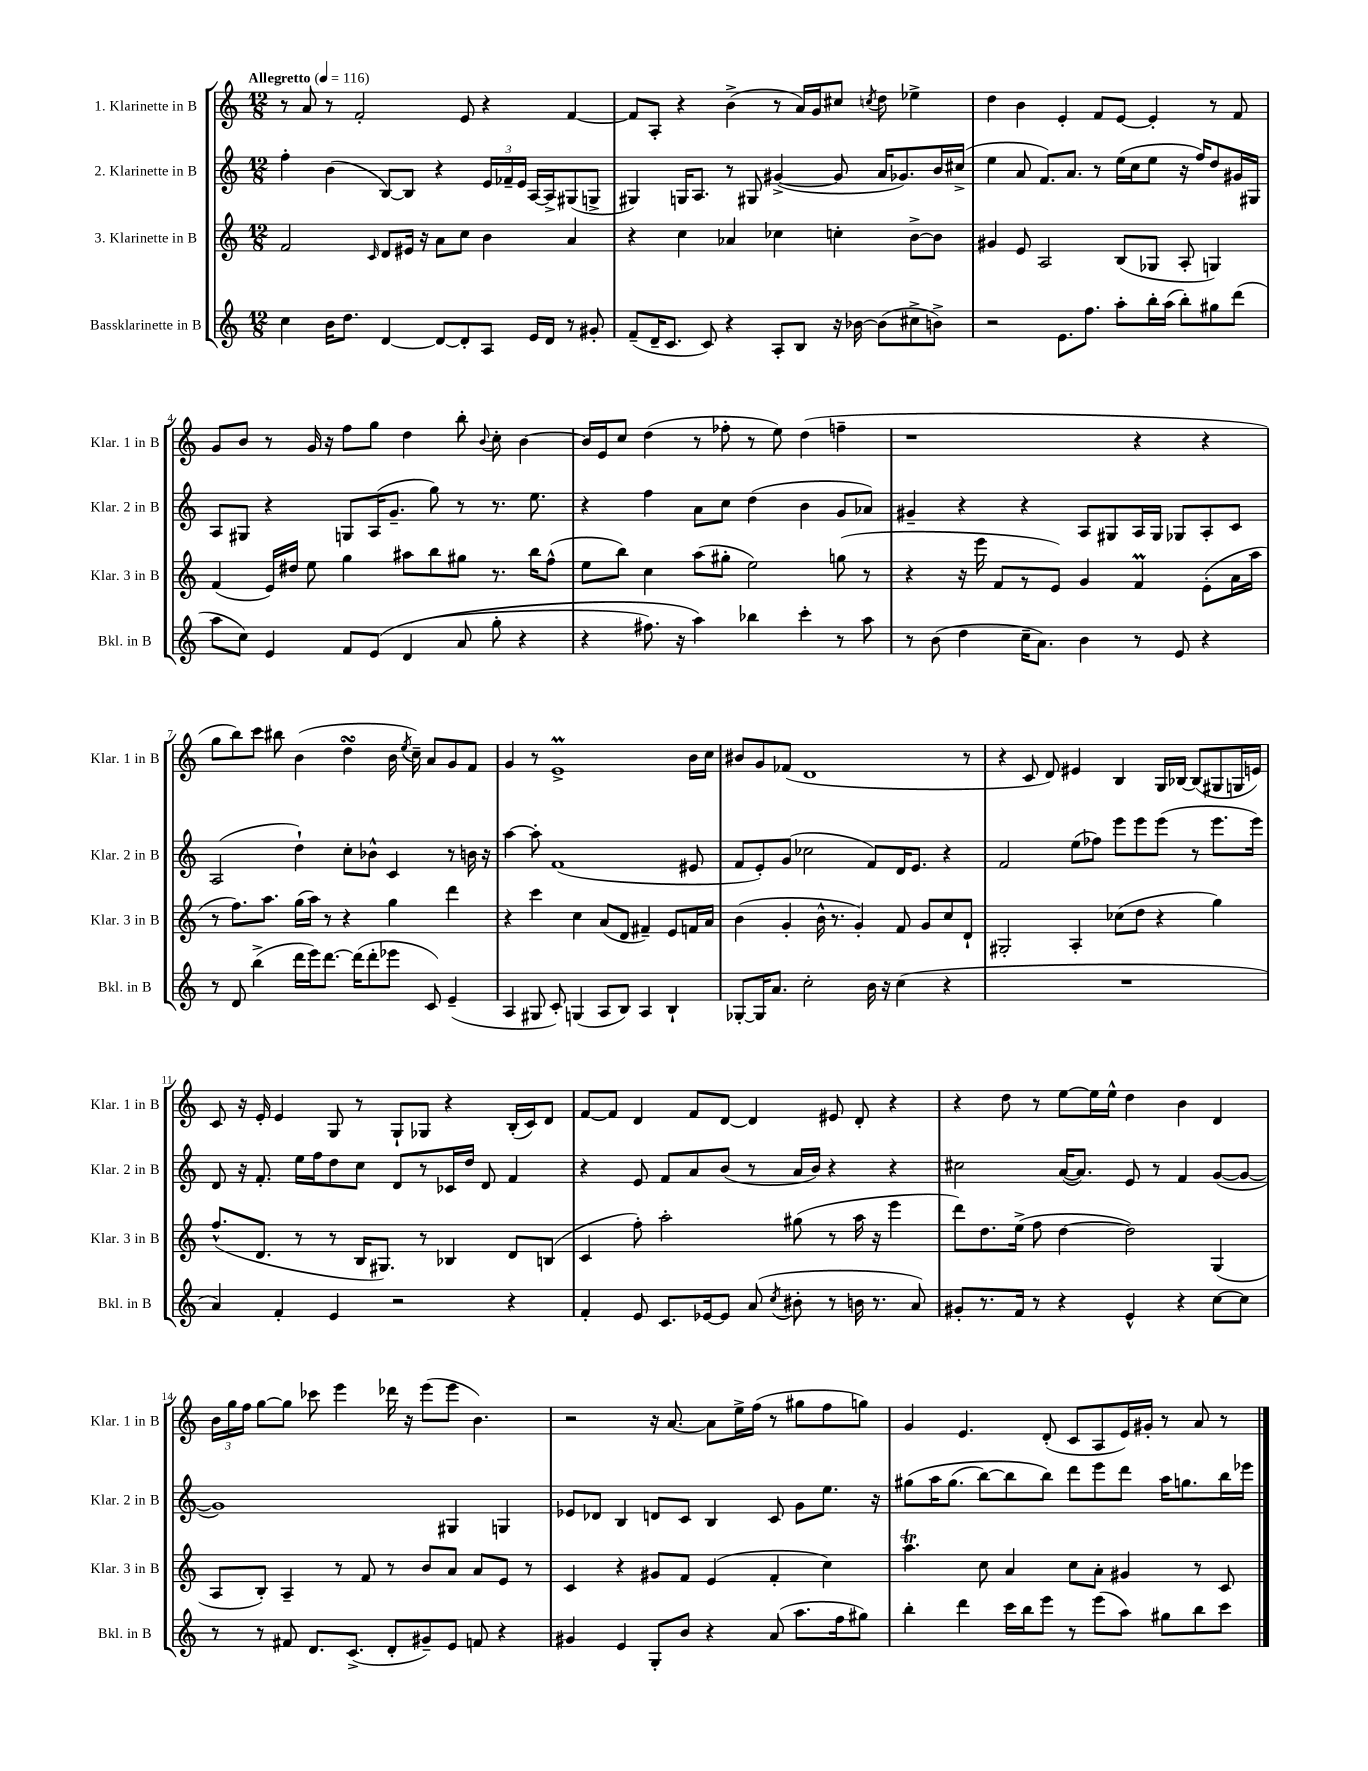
<<
\new StaffGroup <<
\new Staff = "s0" \with { instrumentName = "1. Klarinette in B" shortInstrumentName = "Klar. 1 in B" } {
    \clef treble \key c \major \numericTimeSignature \time 12/8 \tempo "Allegretto" 4 = 116
    \autoBeamOff r8 a'8 r8 f'2-. e'8 r4 f'4~ |
    f'8[ a8]-. r4 b'4->( r8 a'16[) g'16 cis''8] \acciaccatura { c''8 } d''8 ees''4-> |
    d''4 b'4 e'4-. f'8[ e'8]~ e'4-. r8 f'8 |
    g'8[ b'8] r8 g'16 r16 f''8[ g''8] d''4 b''8-. \appoggiatura { b'8 } c''8-. b'4~ |
    b'16[ e'16 c''8] d''4( r8 fes''8-. r8 e''8) d''4( f''4-- |
    r1 r4 r4 |
    g''8[ b''8) c'''8] bis''8 b'4( d''4\turn b'16 \acciaccatura { e''8 } c''16--) a'8[ g'8 f'8] |
    g'4 r8 e'1->\prall b'16[ c''16] |
    bis'8[ g'8 fes'8]( d'1 r8 |
    r4 c'8 d'8) eis'4 b4 g16[ bes16]~ bes8[( gis8 g16 e'16]) |
    c'8 r16 e'16-. e'4 g8 r8 g8[-! ges8] r4 b16[-.( c'16) d'8] |
    f'8[~ f'8] d'4 f'8[ d'8]~ d'4 eis'8 d'8-. r4 |
    r4 d''8 r8 e''8[~ e''16 e''16]-^ d''4 b'4 d'4 |
    \tuplet 3/2 { b'16[ g''16 f''16] } g''8[~ g''8] ces'''8 e'''4 des'''16 r16 e'''8[( e'''8] b'4.) |
    r2 r16 a'8.~ a'8[ e''16-> f''16]( r8 gis''8[ f''8 g''8]) |
    g'4 e'4. d'8-.( c'8[ a8 e'16) gis'16]-. r8 a'8 r8 \bar "|." |
}
\new Staff = "s1" \with { instrumentName = "2. Klarinette in B" shortInstrumentName = "Klar. 2 in B" } {
    \clef treble \key c \major \numericTimeSignature \time 12/8
    \autoBeamOff f''4-. b'4( b8[~) b8] r4 \tuplet 3/2 { e'16[ fes'16-- e'16] } a16[~ a16-> gis8( g8]-> |
    gis4) g16[ a8.] r8 gis8 gis'4~->( gis'8 a'16[ ges'8.) b'16 cis''16]->( |
    e''4 a'8 f'8.[) a'8.] r8 e''16[( c''16 e''8] r16 f''16[) d''8 gis'16 gis16] |
    a8[ gis8] r4 g8[ a16( g'8.]-- g''8) r8 r8. e''8. |
    r4 f''4 a'8[ c''8] d''4( b'4 g'8[ aes'8]) |
    gis'4-- r4 r4 a8[ gis8 a16 gis16] ges8[ a8-. c'8] |
    a2( d''4-!) c''8[-. bes'8]-^ c'4 r8 b'16 r16 |
    a''4~ a''8-. f'1( eis'8 |
    f'8[ e'8-.) g'8]( ces''2 f'8[) d'16 e'8.] r4 |
    f'2 e''8[( fes''8]) e'''8[ e'''8 e'''8]( r8 e'''8.[ e'''16]) |
    d'8 r16 f'8.-. e''16[ f''16 d''8 c''8] d'8[ r8 ces'16 d''16] d'8 f'4 |
    r4 e'8 f'8[ a'8 b'8]( r8 a'16[ b'16]) r4 r4 |
    cis''2 a'16[~( a'8.]) e'8 r8 f'4 g'8[~( g'8]~ |
    g'1) gis4 g4 |
    ees'8[ des'8] b4 d'8[ c'8] b4 c'8 g'8[ e''8.] r16 |
    gis''8[\( a''16 gis''8.]( b''8[~) b''8 b''8]\) d'''8[ e'''8 d'''8] a''16[ g''8. b''16 ees'''16] \bar "|." |
}
\new Staff = "s2" \with { instrumentName = "3. Klarinette in B" shortInstrumentName = "Klar. 3 in B" } {
    \clef treble \key c \major \numericTimeSignature \time 12/8
    \autoBeamOff f'2 \grace { c'16 } d'8[ eis'16] r16 a'8[ c''8] b'4 a'4 |
    r4 c''4 aes'4 ces''4 c''4-. b'8[~-> b'8] |
    gis'4 e'8 a2 b8[( ges8] a8-. g4) |
    f'4( e'16[) dis''16] e''8 g''4 ais''8[ b''8 gis''8] r8. b''16[ f''8]-^( |
    e''8[ b''8]) c''4 a''8[( gis''8]-. e''2) g''8( r8 |
    r4 r16 e'''16 f'8[ r8 e'8]) g'4 f'4\prall e'8[-.( a'16 a''16] |
    r8 f''8.[) a''8.] g''16[( a''16]) r8 r4 g''4 d'''4 |
    r4 c'''4 c''4 a'8[( d'8] fis'4--) e'8[ f'16 a'16] |
    b'4( g'4-. b'16-^ r8. g'4-.) f'8 g'8[ c''8 d'8]-! |
    gis2-. a4-. ces''8[( d''8] r4 g''4) |
    f''8.[-^( d'8.] r8 r8 b16[ gis8.]) r8 bes4 d'8[ b8]( |
    c'4 f''8-.) a''2-. gis''8( r8 a''16 r16 e'''4 |
    d'''8[) d''8. e''16]->( f''8 d''4~ d''2) g4( |
    a8[ b8]-.) a4-- r8 f'8 r8 b'8[ a'8] a'8[ e'8] r8 |
    c'4 r4 gis'8[ f'8] e'4( f'4-. c''4) |
    a''4.\trill c''8 a'4 c''8[ a'8]-. gis'4 r8 c'8 \bar "|." |
}
\new Staff = "s3" \with { instrumentName = "Bassklarinette in B" shortInstrumentName = "Bkl. in B" } {
    \clef treble \key c \major \numericTimeSignature \time 12/8
    \autoBeamOff c''4 b'16[ d''8.] d'4~ d'8[~ d'8-. a8] e'16[ d'16] r8 gis'8-. |
    f'8[--( d'16-- c'8.] c'8) r4 a8[-. b8] r16 bes'16~ bes'8[( cis''8-> b'8]->) |
    r2 e'8.[ f''8.] a''8[-. b''16-. a''16]( b''8[-.) gis''8 d'''8]( |
    a''8[ c''8]) e'4 f'8[ e'8]\( d'4( a'8 g''8-. r4 |
    r4 fis''8.) r16 a''4\) bes''4 c'''4-. r8 a''8 |
    r8 b'8( d''4 c''16[-- a'8.]) b'4 r8 e'8 r4 |
    r8 d'8 b''4->( d'''16[ e'''16) d'''8.]~ d'''16[( d'''8-. ees'''8] c'8) e'4--( |
    a4 gis8 c'8-.) g4( a8[ b8]) a4 b4-! |
    ges8[~-. ges16 a'8.] c''2-. b'16 r16 c''4( r4 |
    R1. |
    a'4) f'4-. e'4 r2 r4 |
    f'4-. e'8 c'8.[ ees'16~ ees'8] a'8( \acciaccatura { c''8 } bis'8-. r8 b'16 r8. a'8) |
    gis'8[-. r8. f'16] r8 r4 e'4-^ r4 c''8[~ c''8] |
    r8 r8 fis'8 d'8.[ c'8.]->( d'8[-. gis'8--) e'8] f'8 r4 |
    gis'4 e'4 g8[-. b'8] r4 a'8( a''8.[ f''16 gis''8]) |
    b''4-. d'''4 c'''16[ b''16 e'''8] r8 e'''8[( a''8]) gis''8[ b''8 c'''8] \bar "|." |
}
>>
>>
